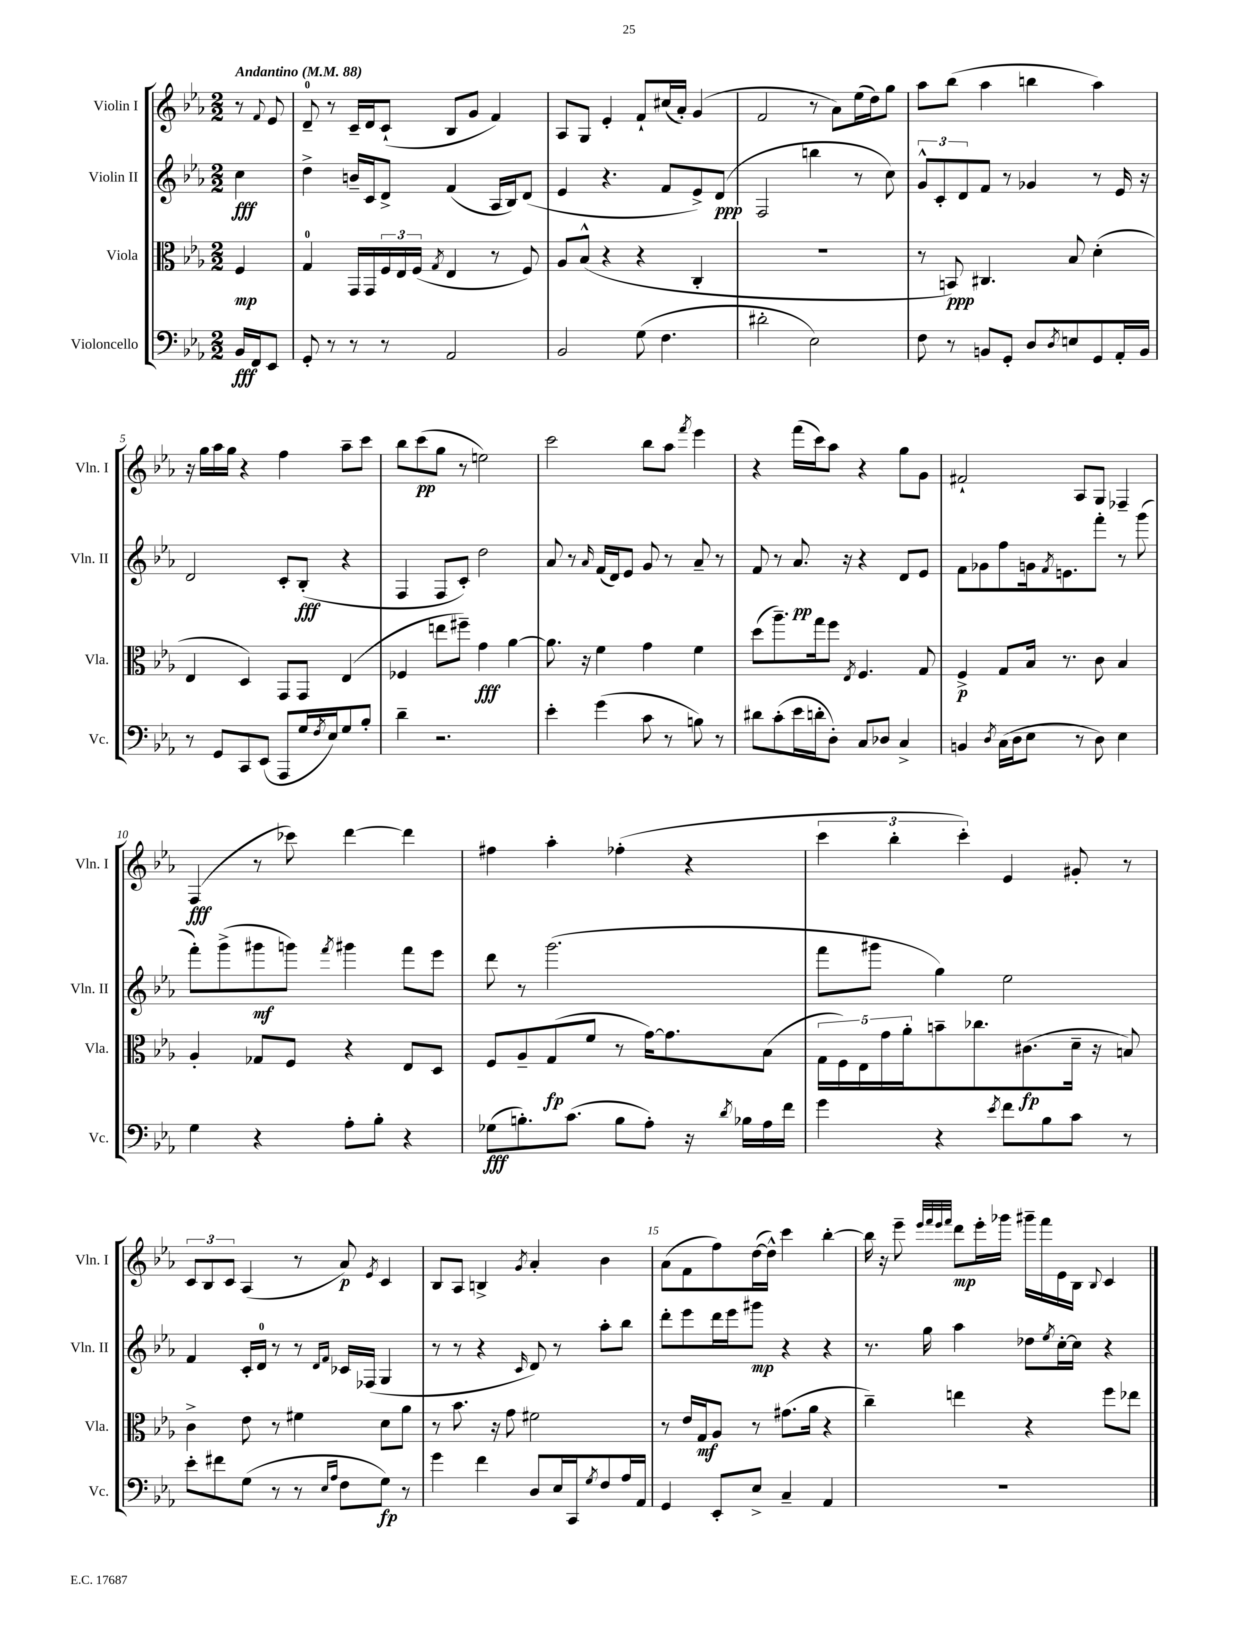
<<
\new StaffGroup <<
\new Staff = "s0" \with { instrumentName = "Violin I" shortInstrumentName = "Vln. I" } {
    \clef treble \key ees \major \numericTimeSignature \time 2/2 \partial 4 \tempo "Andantino" 4 = 88
    r8 \appoggiatura { f'8 } ees'8 |
    d'8-0-- r8 c'16-- d'16 c'8-!( bes8 g'8 f'4) |
    aes8 g8 ees'4-. f'8-! cis''16( aes'16-.) g'4( |
    f'2 r8 aes'8) ees''16( d''16) g''8 |
    aes''8 bes''8( aes''4 b''4 aes''4) |
    r16 g''16 aes''16 g''16 r4 f''4 aes''8-- c'''8 |
    bes''8 c'''8\pp( g''8 r8 e''2) |
    c'''2 bes''8 aes''8 \acciaccatura { f'''8 } ees'''4 |
    r4 f'''16( c'''16) aes''8 r4 g''8 g'8 |
    fis'2-! aes8 g8 fes4-- |
    f4\fff( r8 ces'''8) d'''4~ d'''4 |
    fis''4 aes''4-. fes''4-.( r4 |
    \tuplet 3/2 { c'''4 bes''4-. c'''4-.) } ees'4 gis'8-. r8 |
    \tuplet 3/2 { c'8 bes8 c'8 } aes4( r8 aes'8\p) \acciaccatura { ees'8 } c'4 |
    bes8 aes8 b4-> \acciaccatura { g'8 } aes'4-. bes'4 |
    aes'8( f'8 f''8) d''16~( d''16-^) c'''4 bes''4~-. |
    bes''16 r16 ees'''8-- \grace { ees'''32 f'''32 ees'''32 f'''32 } d'''8\mp ees'''16-. ges'''16 gis'''16-- f'''16 ees'16 bes16 \appoggiatura { bes8 } c'4 \bar "|." |
}
\new Staff = "s1" \with { instrumentName = "Violin II" shortInstrumentName = "Vln. II" } {
    \clef treble \key ees \major \numericTimeSignature \time 2/2 \partial 4
    c''4\fff |
    d''4-> b'16-- c'16 d'8-> f'4( aes16 bes16) d'8( |
    ees'4 r4. f'8 ees'8->) d'8\ppp( |
    f2 b''4 r8 c''8) |
    \tuplet 3/2 { g'8-^ c'8-. d'8 } f'8 r8 ges'4 r8 ees'16 r16 |
    d'2 c'8-. bes8-.\fff( r4 |
    f4 f8 c'8-.) d''2 |
    aes'8 r8 \grace { aes'16 } f'16( d'16) ees'8 g'8 r8 aes'8-- r8 |
    f'8 r8 aes'8.\pp r16 r4 d'8 ees'8 |
    f'8 ges'8 f''8 g'16 \acciaccatura { f'8 } e'8. f'''8-. r8 g'''8( |
    f'''8-.) g'''8->( gis'''8\mf g'''8) \acciaccatura { f'''8 } gis'''4 f'''8 ees'''8 |
    d'''8 r8 g'''2.( |
    f'''8 gis'''8 g''4) ees''2 |
    f'4 c'16-. d'16-0 r8 r8 \grace { d'16 f'16 } ces'16 fes16( g4 |
    r8 r8 r4 \grace { c'16 } d'8) r8 aes''8-. bes''8 |
    d'''8-. ees'''8 d'''16 ees'''16 gis'''8\mp r4 r4 |
    r8. g''16 aes''4 des''8 \acciaccatura { ees''8 } c''16~-. c''16 r4 \bar "|." |
}
\new Staff = "s2" \with { instrumentName = "Viola" shortInstrumentName = "Vla." } {
    \clef alto \key ees \major \numericTimeSignature \time 2/2 \partial 4
    f4\mp |
    g4-0 g,16 g,16 \tuplet 3/2 { f16 ees16 f16( } \acciaccatura { g8 } ees4 r8 f8) |
    aes8 bes8-^( r4 r4 c4-. |
    R1 |
    r8 b,8\ppp) cis4. bes8 d'4-.( |
    ees4 d4) g,8 g,8 ees4( |
    fes4 e''8 fis''8--) g'4\fff aes'4~ |
    aes'8. r16 f'4 g'4 f'4 |
    d''8( aes''8.--) g''16 f''8 \acciaccatura { ees8 } f4. g8 |
    f4->\p g8 bes16 r8. c'8 bes4 |
    aes4-. ges8 f8 r4 ees8 d8 |
    f8 aes8-- g8\fp( f'8 r8 g'16~) g'8. bes8( |
    \tuplet 5/4 { g16 f16) ees16 g'16 aes'16-. } b'8-- ces''8. cis'8.\fp( d'16-- r16 b8) |
    c'4-> ees'8 r8 fis'4 d'8 aes'8 |
    r8 bes'8. r16 g'8 fis'2 |
    r8 ees'16 g16\mf aes8 r8 gis'8.( aes'16 r4 |
    c''4--) e''4 r4 f''8 ees''8 \bar "|." |
}
\new Staff = "s3" \with { instrumentName = "Violoncello" shortInstrumentName = "Vc." } {
    \clef bass \key ees \major \numericTimeSignature \time 2/2 \partial 4
    bes,16\fff f,16 ees,8 |
    g,8-. r8 r8 r8 aes,2 |
    bes,2 g8( f4. |
    dis'2-. ees2) |
    f8 r8 b,8 g,8-. d8 \acciaccatura { d8 } e8 g,8 aes,16-. b,16 |
    r8 g,8 c,8 ees,8( aes,,8 g16 \acciaccatura { f8 } ees16) g8 bes8-. |
    d'4-- r2. |
    ees'4-. g'4( c'8 r8 b8) r8 |
    dis'8 c'8-.( ees'16 d'16-. d8-.) c8 des8 c4-> |
    b,4 \acciaccatura { d8 } c16( d16 ees8 r8 d8) ees4 |
    g4 r4 aes8-. bes8-. r4 |
    ges8\fff( b8.-.) c'8.( b8 aes8-.) r16 \acciaccatura { d'8 } bes16 aes16 f'16 |
    g'4 r4 \acciaccatura { ees'8 } f'8 bes8 c'8 r8 |
    ees'8-. fis'8 g8( r8 r8 \grace { ees16 aes16 } f8 g8\fp) r8 |
    g'4 f'4 d8 ees16 c,16 \acciaccatura { g8 } f8 aes16 aes,16 |
    g,4 ees,8-. ees8-> c4-- aes,4 |
    R1 \bar "|." |
}
>>
>>
\layout { \context { \Score \override BarNumber.break-visibility = ##(#f #t #t) barNumberVisibility = #(every-nth-bar-number-visible 5) } }
